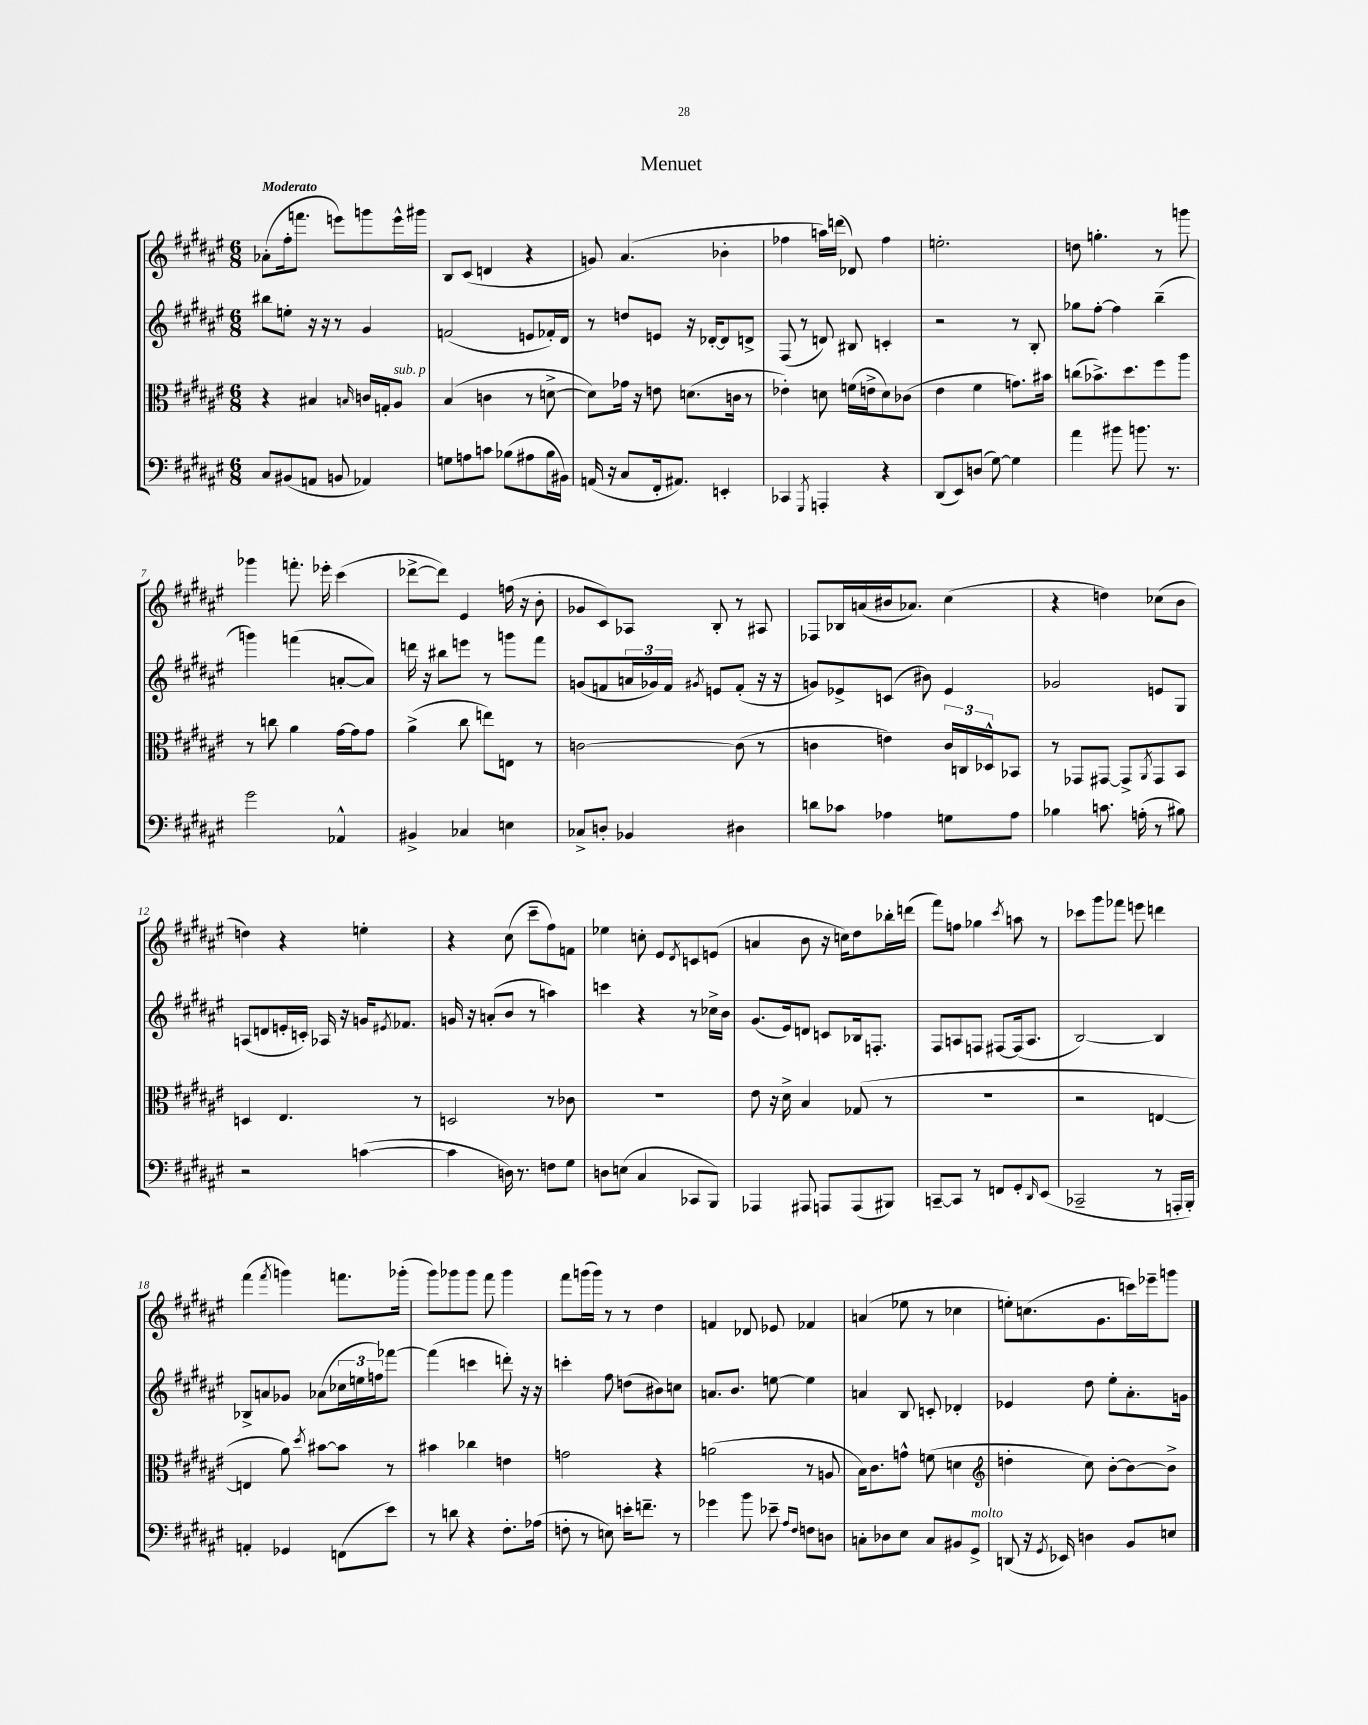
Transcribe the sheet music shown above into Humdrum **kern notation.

**kern	**kern	**kern	**kern
*part4	*part3	*part2	*part1
*staff4	*staff3	*staff2	*staff1
*clefF4	*clefC3	*clefG2	*clefG2
*k[f#c#g#d#a#e#]	*k[f#c#g#d#a#e#]	*k[f#c#g#d#a#e#]	*k[f#c#g#d#a#e#]
*M6/8	*M6/8	*M6/8	*M6/8
=1	=1	=1	=1
!	!	!	!LO:TX:a:B:t=Moderato
8C#/L	4r	8bb#X\L	(8a-X'\L
(8BB#X/	.	8een'\J	16ff#'\k
.	.	.	8.fffn\J
8AAn/J	4B#X/	16r	.
.	.	16r	.
8BBn/	.	8r	8eeen\L)
.	16qqBn/	.	.
4AA-X/)	16cn/LL	4g#/	8gggn\
.	16Gn'/J	.	.
!	!LO:TX:a:i:t=sub. p	!	!
.	8A#/J	.	16eee^^\L
.	.	.	16ggg#X\JJ
=2	=2	=2	=2
8Gn\L	(4B/	(2fn/	8B/L
8An\	.	.	(8c#/J
8cn\J	4cn\	.	4dn/
(8B-X\L	.	.	.
8A#X\	8r	8en/L	4r
16B-\L	[8dn^\	16f-X'/L)	.
16BB#X\JJ)	.	16d#/JJ	.
=3	=3	=3	=3
(16AAn/	8d\L])	8r	8gn/)
16r	.	.	.
8C#/L	16g-X\Jk	8ddn/L	(4.a#/
.	16r	.	.
16FF#'/k	8en\	8en/J	.
8.AA#X/J)	.	.	.
.	(8.dn\L	16r	.
.	.	[16d-X'/KL	.
4EEn'/	.	8d-/]	4b-X'\
.	16cn\Jk	.	.
.	8r	8dn^/J	.
=4	=4	=4	=4
4CC-X/	4e-X'\)	(8F#/	4ff-X\
.	.	8r	.
8qGGG#/	.	.	.
4AAAn'/	8dn\	8dn/)	16aan\LL)
.	.	.	(16dddn\JJ
.	(16fn\LL	8B#X/	8d-X/)
.	16en^\J	.	.
4r	8d\)	4cn'/	4ff-\
.	(8c-X\J	.	.
=5	=5	=5	=5
(8DD#/L	4e#\	2r	2.een'\
8EE#/)	.	.	.
(8Dn/J	4f#\	.	.
[8G#\)	.	.	.
4G#\]	8.gn\L)	8r	.
.	.	8B'/	.
.	16b#X\Jk	.	.
=6	=6	=6	=6
4a#\	(8ccn\L	8gg-X\L	8ddn\
.	8.b-X^\)	[8ff#'\J	4.ggn'\
8b#X\	.	4ff#\]	.
.	8.dd#\	.	.
8.bn\	.	.	.
.	8ff#\	(4bb~\	8r
8.r	.	.	.
.	8aa#\J	.	8gggn\
!!LO:LB:g=z
=7	=7	=7	=7
2g#\	8r	4gggn\)	4ggg-X\
.	8ccn\	.	.
.	4a#\	(4fffn\	8.fffn'\
.	.	.	16eee-X'\
4AA-X^^/	[16g#\LL	[8an'/L	(4ccc#\
.	16g#\J]	.	.
.	8g#\J	8a/J])	.
=8	=8	=8	=8
4BB#X^/	(4a#^\	16dddn\	[8ddd-X^\L
.	.	16r	.
.	.	8bb#X\L	8ddd-\J])
4C-X/	8cc#\	8eeen\J	4e#/
.	8een\L)	8r	.
4En\	8En\J	8gggn\L	(16ffn\
.	.	.	16r
.	8r	8fff#\J	8b'\
=9	=9	=9	=9
8C-X^/L	[2cn\	(8gn/L	8g-X/L
8Dn'/J	.	8fn/	8c#/)
4BB-X/	.	24an/L	8A-X/J
.	.	24g-X/)	.
.	.	24f/JJ	.
.	.	8qg#X/	.
.	.	8en/L	8B'/
4D#X\	(8c\]	(8f'/J	8r
.	8r	16r	8A#X/
.	.	16r	.
=10	=10	=10	=10
8dn\L	4cn\	8gn/L)	8F-X/L
8c-X\J	.	8e-X^/	16B-X/L
.	.	.	(16an/
4A-X\	4en\)	(8cn/J	16b#X/J
.	.	.	8.a-X/J)
.	.	8b#X\)	.
8Gn\L	24c/LL	4e-/	(4cc#\
.	24Cn/	.	.
.	24D-X^^/J	.	.
8A-\J	8BB-X/J	.	.
=11	=11	=11	=11
4B-X\	8r	2g-X/	4r
.	8GG-X/L	.	.
8.cn\	[8GG#X/J	.	4ddn\)
.	8GG#^/L]	.	.
(16An'\	.	.	.
.	8qAA#/	.	.
8r	8GG#/	8en/L	(8cc-X\L
8B#X\)	8BB/J	8G#/J	8b\J
!!LO:LB:g=z
=12	=12	=12	=12
2r	4Dn/	(8An/L	4ddn\)
.	.	8dn/	.
.	4.E#/	16en'/L	4r
.	.	16cn'/JJ)	.
.	.	16A-X/	.
.	.	16r	.
([4cn\	.	16gn/KL	4een'\
.	.	8qe#X/	.
.	.	8.f-X/J	.
.	8r	.	.
=13	=13	=13	=13
4c\]	2Dn/	16gn/	4r
.	.	16r	.
.	.	(8an'/L	.
16Dn\)	.	8b/J	(8cc#\
8.r	.	.	.
.	.	8r	8ccc#~\L
8Fn\L	8r	4aan\)	8ff#\)
8G#\J	8c-X\	.	8fn\J
=14	=14	=14	=14
8Dn\L	2.r	4cccn\	4ee-X\
(8En\J	.	.	.
4C#/	.	4r	8ccn'\
.	.	.	8e#/L
.	.	.	8qd#/
8CC-X/L	.	8r	8cn/
8BBB/J)	.	16cc-X^\LL	(8en/J
.	.	16b\JJ	.
=15	=15	=15	=15
4AAA-X/	8e#\	(8.g#/L	4an/
.	16r	.	.
.	16d#^\	16e#/k)	.
8AAA#X/	4B/	8dn/J	8b\
8AAAn/L	.	8cn/L	16r
.	.	.	16ccn\KL)
(8AAA/	(8G-X/	16B-X/k	8dd#\
.	.	8.Fn'/J	.
8BBB#X/J)	8r	.	16bb-X'\L
.	.	.	(16dddn\JJ
=16	=16	=16	=16
[8CCn~/L	2.r	8F#/L	8fff#\L)
8CC/J]	.	8An/	8ffn\J
8r	.	8Fn/J	4gg-X\
8FFn/L	.	[8F#X/L	.
.	.	.	8qccc#/
8GG#'/	.	(16F#/k]	8aan\
.	.	8.A/J	.
16qqDD#/	.	.	.
(8EE#/J	.	.	8r
=17	=17	=17	=17
2CC-X~/	2r	[2B/)	8ccc-X\L
.	.	.	8ggg#\
.	.	.	8fff-X\J
.	.	.	8eeen\
8r	[4En/	4B/]	4dddn\
16AAAn'/LL	.	.	.
16BBB'/JJ)	.	.	.
!!LO:LB:g=z
=18	=18	=18	=18
4AAn'/	4En/]	8B-X^/L	(4fff#\
.	.	8an/	.
.	.	.	8qfff#/
4GG-X/	8a#\)	8g-X/J	4gggn\)
.	8qdd#/	.	.
.	[8b#X\L	(8a-X\L	.
(8FFn\L	8b#\J]	24cc-X\L	8.fffn\L
.	.	24een\	.
.	.	24ffn\J)	.
8e#\J)	8r	[8fff-X\J	.
.	.	.	(16ggg-X'\Jk
=19	=19	=19	=19
8r	4b#X\	(4fff-\]	8ggg#\L)
8dn\	.	.	8ggg-X\
4r	4cc-X\	4cccn\	8ggg-\J
.	.	.	8fff#\
8.F#'\L	4en\	8dddn'\)	4ggg-\
.	.	16r	.
(16A-X\Jk	.	16r	.
=20	=20	=20	=20
8Fn'\	2gn\	4cccn'\	8fff#\L
8r	.	.	(16gggn\L
.	.	.	16ggg\JJ)
8En\)	.	8ff#\	8r
16en'\KL	.	(8ddn\L	8r
8.fn~\J	.	.	.
.	4r	8b#X\)	4dd#\
8r	.	8ccn\J	.
=21	=21	=21	=21
4g-X\	(2an\	8.an/L	4fn/
.	.	8.b/J	.
8b\	.	.	8d-X/
8e-X~\	.	[8een\	8e-X/
16qqA#/LL	.	.	.
16qqF#/JJ	.	.	.
8Fn\L	8r	4ee\]	4f-X/
8Dn\J	8An/	.	.
=22	=22	=22	=22
8Cn'\L	16B\KL)	4an/	(4an/
.	8.c#\	.	.
8D-X\	.	.	.
8E#\J	8gn^^\J	8B/	8ee-X\
8C/L	(8fn\	8cn'/	8r
8BB#X/	4dn\	4d-X'/	4cc-X\
!LO:TX:a:i:t=molto	!	!	!
8GG#^/J	.	.	.
=23	=23	=23	=23
*	*clefG2	*	*
(8DDn/	4ddn'\	4e-X/	8een'\L)
16r	.	.	(8.ccn\
8qGG#/	.	.	.
16EE-X/)	.	.	.
4Dn\	8cc#\)	8dd#\	.
.	.	.	8.g#\
.	[8b'\L	8ee#'\L	.
8BB/L	8b\_	8.a#'\	16cccn\L)
.	.	.	16eee-X~\J
8En/J	8b^\J]	.	8gggn\J
.	.	16gn\Jk	.
==	==	==	==
*-	*-	*-	*-
